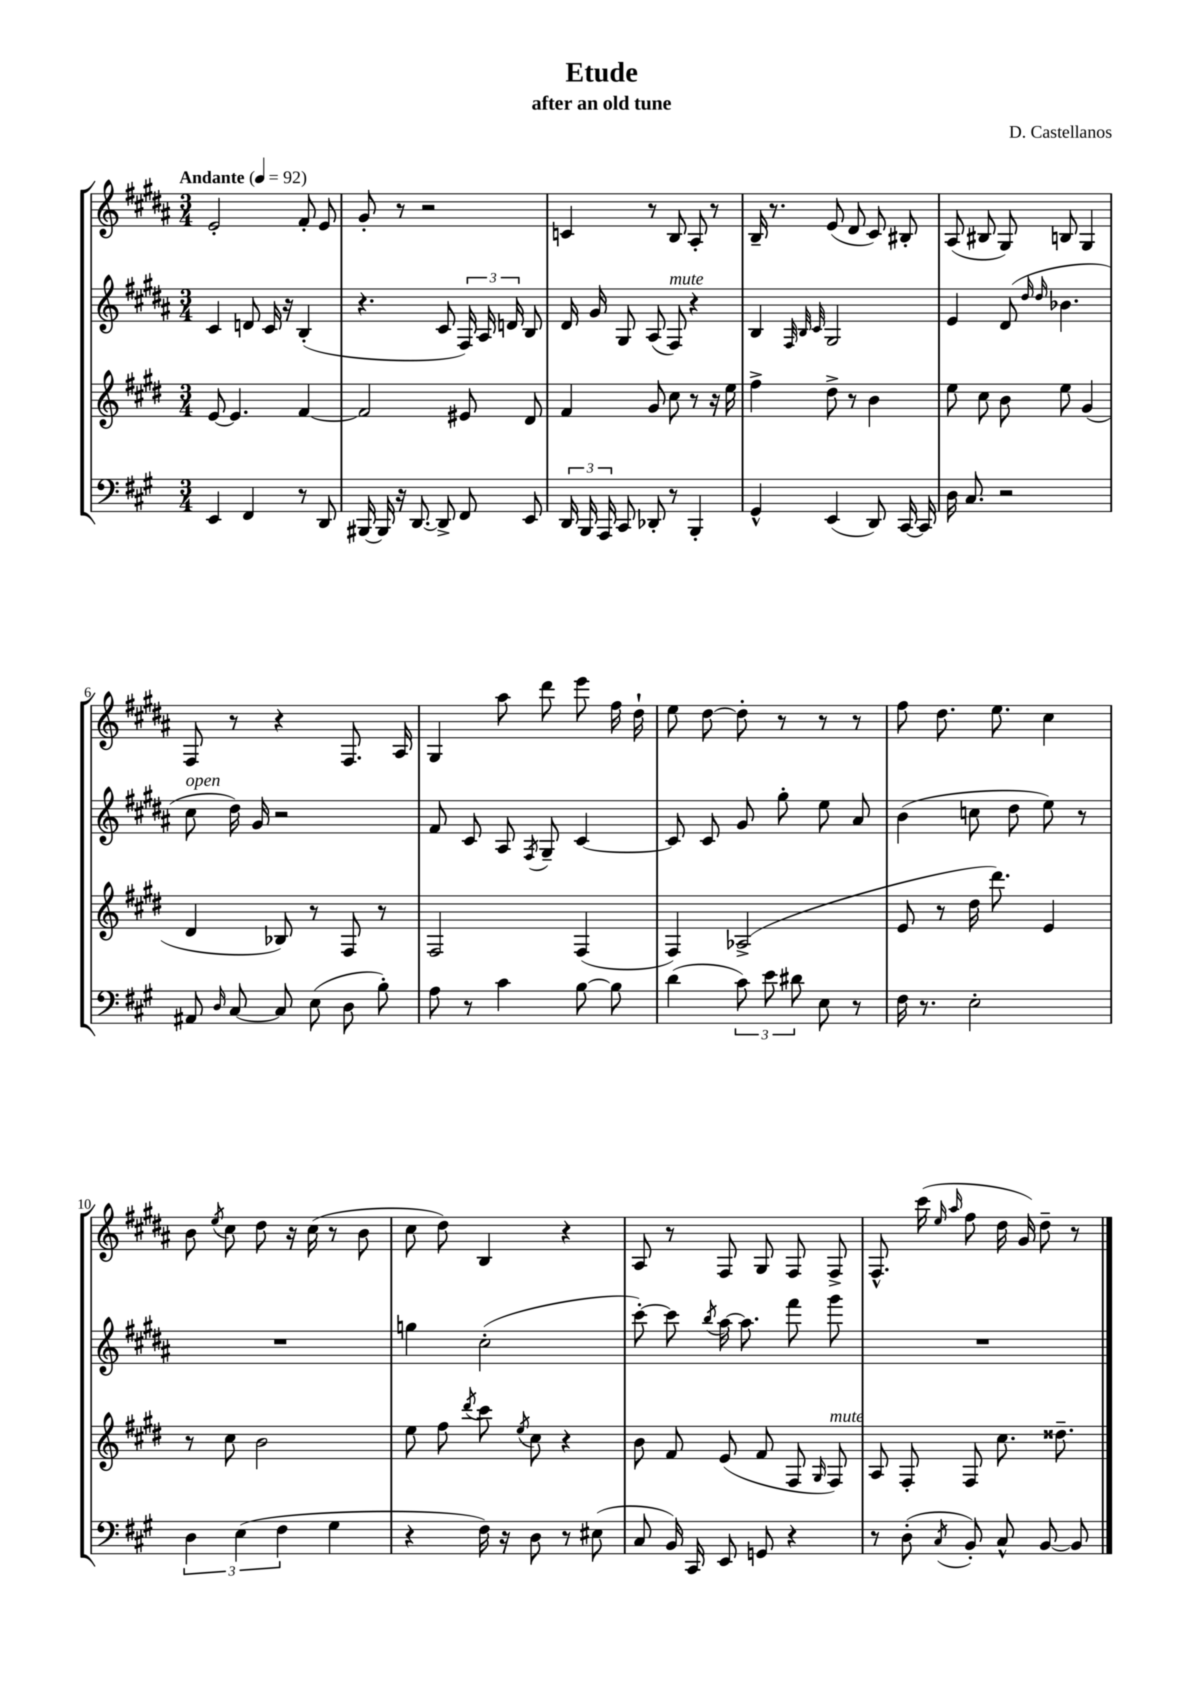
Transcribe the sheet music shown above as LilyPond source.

\header { title = "Etude" composer = "D. Castellanos" subtitle = "after an old tune" }
<<
\new StaffGroup <<
\new Staff = "s0" {
    \clef treble \key b \major \numericTimeSignature \time 3/4 \tempo "Andante" 4 = 92
    \autoBeamOff e'2-. fis'8-. e'8 |
    gis'8-. r8 r2 |
    c'4 r8 b8 ais8-. r8 |
    b16-- r8. e'8( dis'8 cis'8) bis8-. |
    ais8( bis8 gis8) b8 gis4 |
    fis8 r8 r4 fis8. ais16 |
    gis4 ais''8 dis'''8 e'''8 fis''16 dis''16-! |
    e''8 dis''8~ dis''8-. r8 r8 r8 |
    fis''8 dis''8. e''8. cis''4 |
    b'8 \acciaccatura { e''8 } cis''8 dis''8 r16 cis''16( r8 b'8 |
    cis''8 dis''8) b4 r4 |
    ais8 r8 fis8 gis8 fis8 fis8-> |
    fis8.-^ cis'''16( \grace { e''16 ais''16 } fis''8 dis''16 gis'16) dis''8-- r8 \bar "|." |
}
\new Staff = "s1" {
    \clef treble \key b \major \numericTimeSignature \time 3/4
    \autoBeamOff cis'4 d'8 cis'16 r16 b4-.( |
    r4. cis'8 \tuplet 3/2 { fis16) ais16 d'16 } b8 |
    dis'16 gis'16 gis8 ais8( fis8^\markup { \italic "mute" }) r4 |
    b4 \grace { fis32 b32 cis'32 } gis2 |
    e'4 dis'8( \grace { dis''16 dis''16 } bes'4. |
    cis''8^\markup { \italic "open" } dis''16) gis'16 r2 |
    fis'8 cis'8 ais8 \acciaccatura { fis8 } gis8-- cis'4~ |
    cis'8 cis'8 gis'8 gis''8-. e''8 ais'8 |
    b'4( c''8 dis''8 e''8) r8 |
    R2. |
    g''4 cis''2-.( |
    cis'''8~-.) cis'''8 \acciaccatura { b''8 } ais''16~ ais''8. fis'''8 gis'''8 |
    R2. \bar "|." |
}
\new Staff = "s2" {
    \clef treble \key e \major \numericTimeSignature \time 3/4
    \autoBeamOff e'8~ e'4. fis'4~ |
    fis'2 eis'8 dis'8 |
    fis'4 gis'8 cis''8 r8 r16 e''16 |
    fis''4-> dis''8-> r8 b'4 |
    e''8 cis''8 b'8 e''8 gis'4( |
    dis'4 bes8) r8 fis8 r8 |
    fis2 fis4( |
    fis4) aes2->( |
    e'8 r8 dis''16 dis'''8.) e'4 |
    r8 cis''8 b'2 |
    e''8 fis''8 \acciaccatura { dis'''8 } cis'''8 \acciaccatura { e''8 } cis''8 r4 |
    b'8 fis'8 e'8( fis'8 fis8 \grace { gis16 } fis8^\markup { \italic "mute" }) |
    a8 fis8-. fis8 cis''8. disis''8.-- \bar "|." |
}
\new Staff = "s3" {
    \clef bass \key a \major \numericTimeSignature \time 3/4
    \autoBeamOff e,4 fis,4 r8 d,8 |
    bis,,16~ bis,,16 r16 d,8.~ d,8-> fis,8 e,8 |
    \tuplet 3/2 { d,16 b,,16 a,,16 } cis,8 des,8-. r8 b,,4-. |
    gis,4-^ e,4( d,8) cis,16~ cis,16 |
    d16 cis8. r2 |
    ais,8 \grace { d16 } cis8~ cis8 e8( d8 b8-.) |
    a8 r8 cis'4 b8~ b8 |
    d'4( \tuplet 3/2 { cis'8) e'8 dis'8 } e8 r8 |
    fis16 r8. e2-. |
    \tuplet 3/2 { d4 e4( fis4 } gis4 |
    r4 fis16) r16 d8 r8 eis8( |
    cis8 b,16) cis,16 e,8 g,8 r4 |
    r8 d8-.( \acciaccatura { cis8 } b,8-.) cis8-^ b,8~ b,8 \bar "|." |
}
>>
>>
